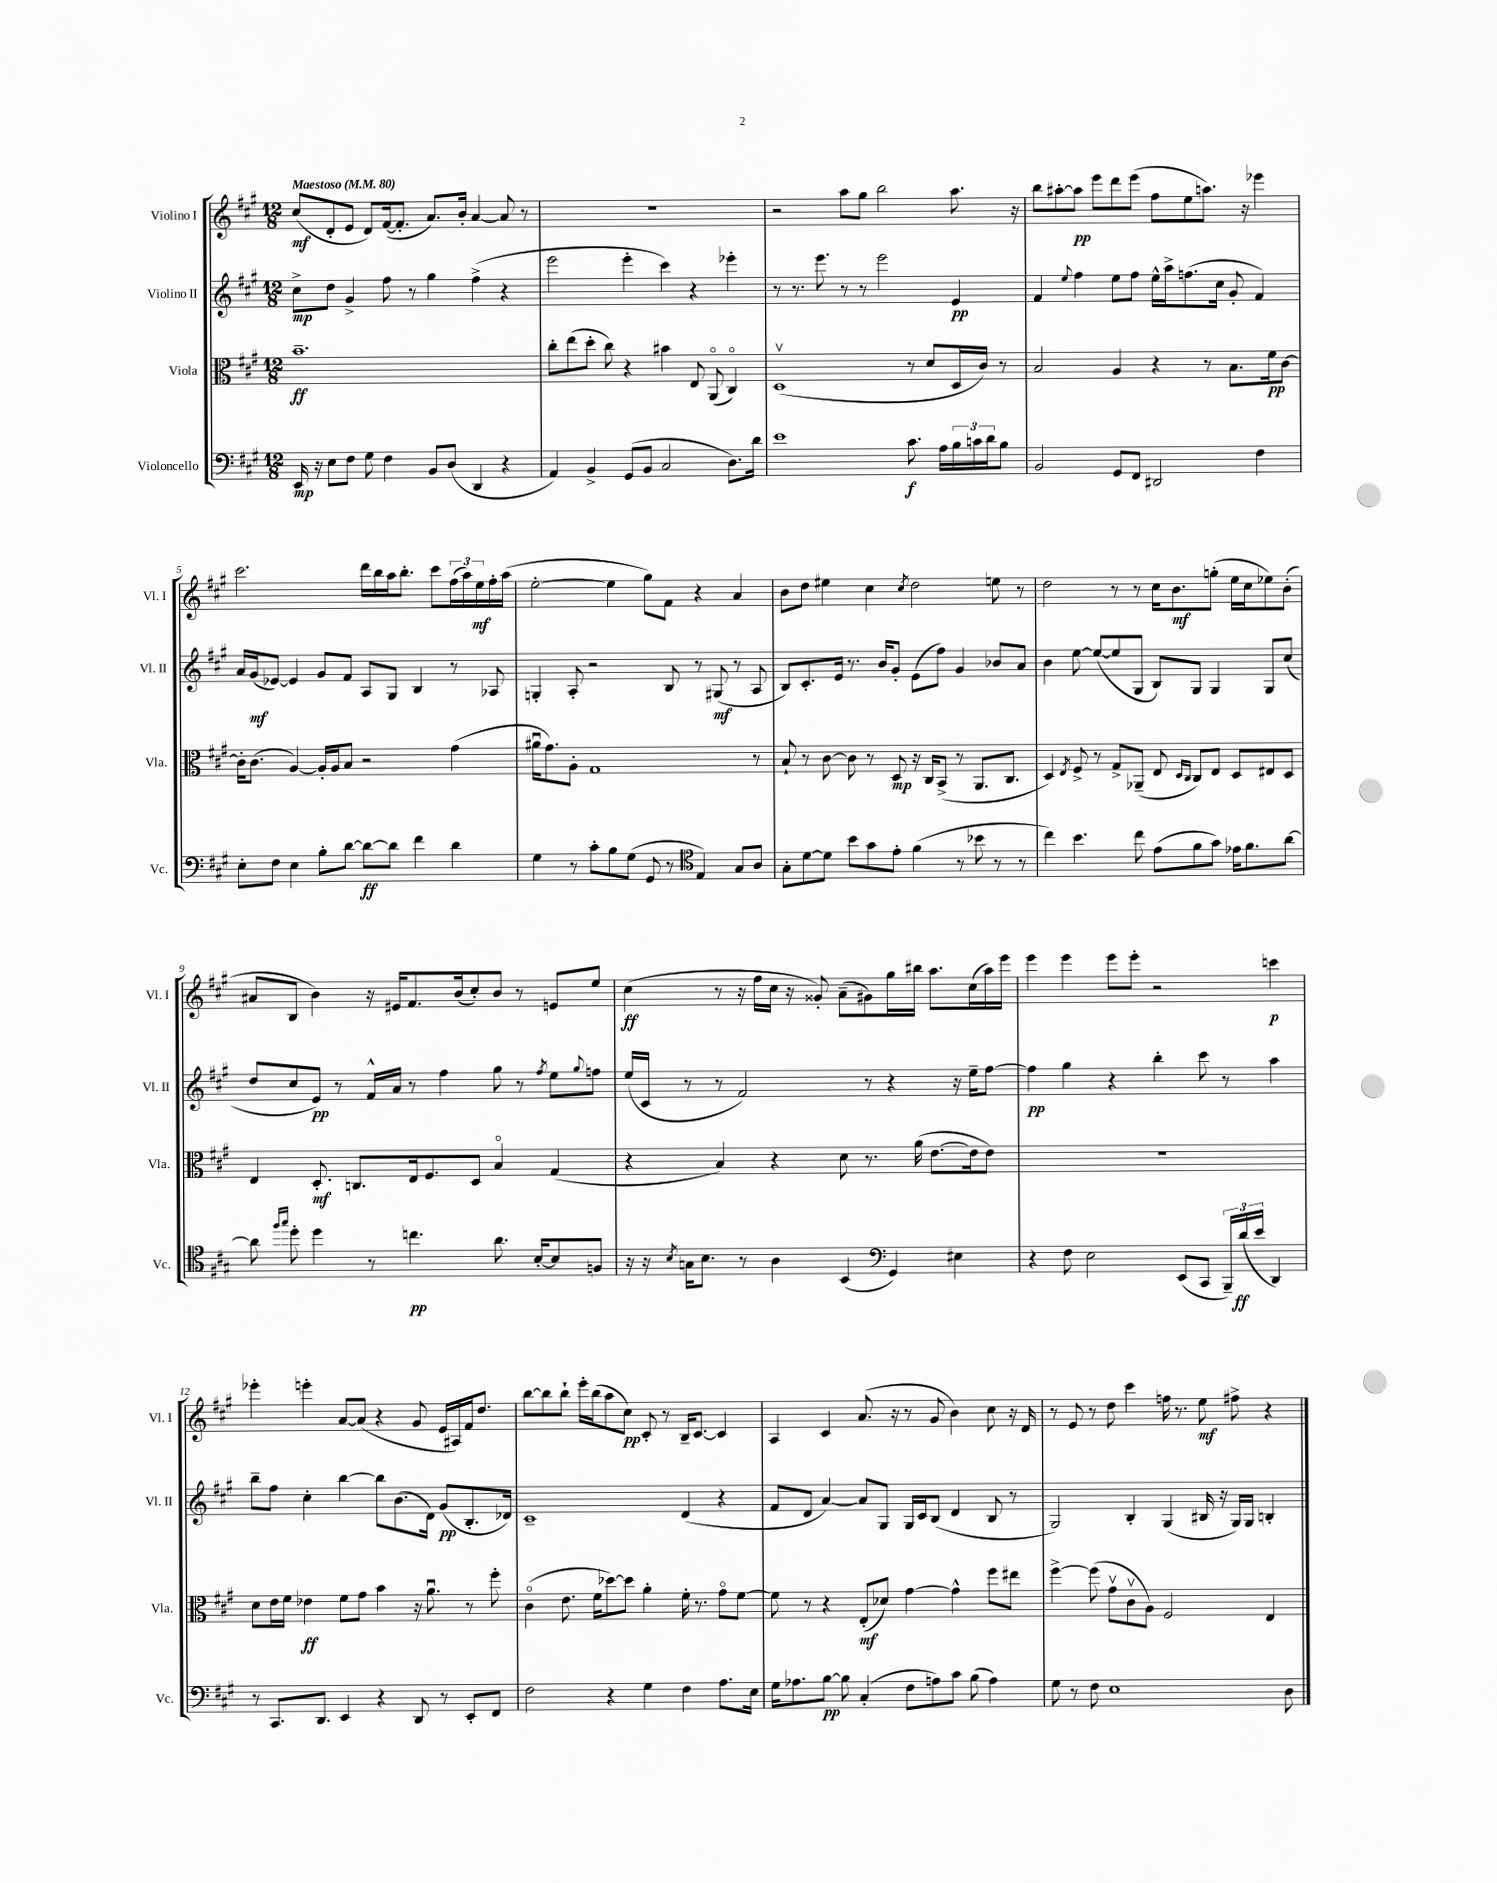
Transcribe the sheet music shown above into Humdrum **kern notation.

**kern	**dynam	**kern	**dynam	**kern	**dynam	**kern	**dynam
*part4	*part4	*part3	*part3	*part2	*part2	*part1	*part1
*staff4	*staff4	*staff3	*staff3	*staff2	*staff2	*staff1	*staff1
*I"Violoncello	*	*I"Viola	*	*I"Violino II	*	*I"Violino I	*
*I'Vc.	*	*I'Vla.	*	*I'Vl. II	*	*I'Vl. I	*
*clefF4	*	*clefC3	*	*clefG2	*	*clefG2	*
*k[f#c#g#]	*	*k[f#c#g#]	*	*k[f#c#g#]	*	*k[f#c#g#]	*
*M12/8	*	*M12/8	*	*M12/8	*	*M12/8	*
*MM80	*	*MM80	*	*MM80	*	*MM80	*
=1	=1	=1	=1	=1	=1	=1	=1
!	!	!	!	!	!	!LO:TX:a:B:t=Maestoso	!
16EE/	mp	1.b~	ff	8cc#^\L	mp	(8cc#/L	mf
16r	.	.	.	.	.	.	.
8E\L	.	.	.	8dd\J	.	8d'/	.
8F#\J	.	.	.	4g#^/	.	8e/J	.
8G#\	.	.	.	.	.	8d/L)	.
4F#\	.	.	.	8ff#\	.	([16f#/k	.
.	.	.	.	.	.	8.f#'/J]	.
.	.	.	.	8r	.	.	.
8BB/L	.	.	.	4gg#\	.	8.a/L)	.
(8D/J	.	.	.	.	.	.	.
.	.	.	.	.	.	16b'/Jk	.
4DD/	.	.	.	(4ff#^\	.	[4a/	.
4r	.	.	.	4r	.	8a/]	.
.	.	.	.	.	.	8r	.
=2	=2	=2	=2	=2	=2	=2	=2
4AA/)	.	8cc#'\L	.	2eee\	.	1.r	.
.	.	(8ee\	.	.	.	.	.
4BB^/	.	8dd'\J	.	.	.	.	.
.	.	8cc#\)	.	.	.	.	.
(8GG#/L	.	4r	.	4eee'\	.	.	.
8BB/J	.	.	.	.	.	.	.
2C#/	.	4b#X\	.	4ccc#\)	.	.	.
.	.	8E/	.	4r	.	.	.
.	.	(8AA/	.	.	.	.	.
8.D\L)	.	4C#/)	.	4eee-X'\	.	.	.
16d\Jk	.	.	.	.	.	.	.
=3	=3	=3	=3	=3	=3	=3	=3
1e	.	(1Dv	.	8r	.	2r	.
.	.	.	.	8.r	.	.	.
.	.	.	.	8.eee\	.	.	.
.	.	.	.	8r	.	8aa\L	.
.	.	.	.	8r	.	8gg#\J	.
.	.	.	.	2eee\	.	2bb\	.
8.c#\	f	8r	.	.	.	.	.
.	.	8d/L	.	.	.	.	.
16A\LL	.	.	.	.	.	.	.
24B\	.	16D/L	.	4e/	pp	8.aa\	.
24cn\	.	.	.	.	.	.	.
.	.	16c#/JJ)	.	.	.	.	.
24d\J	.	.	.	.	.	.	.
8B\J	.	8r	.	.	.	.	.
.	.	.	.	.	.	16r	.
=4	=4	=4	=4	=4	=4	=4	=4
2BB/	.	2B/	.	4f#/	.	8bb\L	.
.	.	.	.	.	.	[8aa#X'\	.
.	.	.	.	8qqee/	.	.	.
.	.	.	.	4ff#\	.	8aa#\J]	pp
.	.	.	.	.	.	8eee\L	.
8GG#/L	.	4A/	.	8ee\L	.	8ddd\	.
8FF#/J	.	.	.	8ff#\J	.	(8eee\J	.
2DD#X/	.	4r	.	16ee^^\LL	.	8ff#\L	.
.	.	.	.	16aa^\J	.	.	.
.	.	.	.	(8.ffn\	.	8ee\	.
.	.	8r	.	.	.	8.aan\J)	.
.	.	.	.	16cc#\Jk	.	.	.
.	.	8.B\L	.	8g#'/	.	.	.
.	.	.	.	.	.	16r	.
4F#\	.	.	.	4f#/)	.	4eee-X\	.
.	.	16f#\k	pp	.	.	.	.
.	.	[8c#\J	.	.	.	.	.
!!LO:LB:g=z
=5	=5	=5	=5	=5	=5	=5	=5
8E'\L	.	16c#'\KL]	.	16a/LL	.	2.ccc#\	.
.	.	(8.c#\J	.	(16g#/J	mf	.	.
8F#\J	.	.	.	[8e-X/J)	.	.	.
4E\	.	[4A/)	.	4e-/]	.	.	.
8B'\L	.	16A'/LL]	.	8g#/L	.	.	.
.	.	16A/J	.	.	.	.	.
[8d\J	.	8B/J	.	8f#/J	.	.	.
8d\L_	ff	2r	.	8A/L	.	16ddd\LL	.
.	.	.	.	.	.	16bb\	.
8d\J]	.	.	.	8G#/J	.	16aa\J	.
.	.	.	.	.	.	8.bb'\J	.
4f#\	.	.	.	4B/	.	.	.
.	.	.	.	.	.	8ccc#\L	.
4d\	.	(4g#\	.	8r	.	(24ff#\L	.
.	.	.	.	.	.	24aa\)	.
.	.	.	.	.	.	24ee\	mf
.	.	.	.	8A-X/	.	16ff#'\	.
.	.	.	.	.	.	(16aa\JJ	.
=6	=6	=6	=6	=6	=6	=6	=6
4G#\	.	16a#Xu\KL	.	4Gn'/	.	[2ee'\	.
.	.	8.g#\)	.	.	.	.	.
8r	.	8A'\J	.	8A'/	.	.	.
8c#'\L	.	1G#	.	2r	.	.	.
8B\	.	.	.	.	.	4ee\]	.
(8G#\J	.	.	.	.	.	.	.
8GG#/	.	.	.	.	.	8gg#\L)	.
8r	.	.	.	8B/	.	8f#\J	.
*clefC4	*	*	*	*	*	*	*
4E/)	.	.	.	8r	.	4r	.
.	.	.	.	(8G#X/	mf	.	.
8G#/L	.	.	.	8r	.	4a/	.
8A/J	.	8r	.	8A/	.	.	.
=7	=7	=7	=7	=7	=7	=7	=7
8G#'\L	.	8B`/	.	8B/L)	.	8b\L	.
[8d\	.	8r	.	8.c#'/	.	8dd\J	.
8d\J]	.	[8c#\	.	.	.	4ee#X\	.
.	.	.	.	16e/Jk	.	.	.
8b\L	.	8c#\]	.	8.r	.	.	.
8g#\	.	8r	.	.	.	4cc#\	.
.	.	.	.	16b/KL	.	.	.
8e'\J	.	8D/	mp	8g#'/J	.	.	.
.	.	.	.	.	.	8qcc#/	.
(4f#\	.	16r	.	(8e\L	.	2dd\	.
.	.	16C#/KL	.	.	.	.	.
.	.	(8BB^/J	.	8ff#\J)	.	.	.
8r	.	8r	.	4g#/	.	.	.
8b-X\	.	8.AA/L	.	.	.	.	.
8r	.	.	.	8b-X/L	.	8een\	.
.	.	8.C#/J	.	.	.	.	.
8r	.	.	.	8a/J	.	8r	.
=8	=8	=8	=8	=8	=8	=8	=8
4cc#\)	.	4D/)	.	4b\	.	2dd\	.
.	.	8qE/	.	.	.	.	.
4.b\	.	8F#^/	.	[8ee\	.	.	.
.	.	8r	.	(8ee/L_	.	.	.
.	.	8G#^/L	.	8ee/]	.	8r	.
8cc#\	.	(8AA-X~/J	.	8G#/J	.	8r	.
(8e\L	.	8E/	.	8B/L)	.	16cc#\KL	.
.	.	.	.	.	.	8.b\	mf
.	.	16qqD/LL	.	.	.	.	.
.	.	16qqC#/JJ	.	.	.	.	.
8f#\	.	8C#/L)	.	8G#/J	.	.	.
8g#\J)	.	8E/J	.	4G#/	.	(8ggn'\J	.
16e-X\KL	.	8D/L	.	.	.	16ee\LL	.
8.f#\	.	.	.	.	.	16cc#\J	.
.	.	8E#X/	.	8G#/L	.	8ee-X\)	.
[8a\J	.	8D/J	.	(8cc#/J	.	(8b'\J	.
!!LO:LB:g=z
=9	=9	=9	=9	=9	=9	=9	=9
8a\]	.	4E/	.	8dd/L	.	8a#X/L	.
16qqff#/LL	.	.	.	.	.	.	.
16qqgg#/JJ	.	.	.	.	.	.	.
8dd'\	.	.	.	8cc#/	.	8B/J	.
4dd\	.	8.D'/	mf	8e/J)	pp	4b\)	.
.	.	.	.	8r	.	.	.
.	.	8.Cn/L	.	.	.	.	.
8r	.	.	.	16f#^^/LL	.	16r	.
.	.	.	.	16a/JJ	.	16e#X/KL	.
4.ccn\	pp	16E/k	.	8r	.	8.f#/	.
.	.	8.F#/	.	.	.	.	.
.	.	.	.	4ff#\	.	.	.
.	.	.	.	.	.	(16b/k	.
.	.	8D/J	.	.	.	8cc#'/)	.
8.a\	.	4B/	.	8gg#\	.	8b/J	.
.	.	.	.	8r	.	8r	.
[16B'/KL	.	.	.	.	.	.	.
.	.	.	.	8qff#/	.	.	.
8B/]	.	(4G#/	.	8ee\L	.	8en/L	.
.	.	.	.	8qqgg#/	.	.	.
8Fn/J	.	.	.	8ffn\J	.	8ee/J	.
=10	=10	=10	=10	=10	=10	=10	=10
16r	.	4r	.	(16ee/LL	.	(4cc#\	ff
16r	.	.	.	16c#/JJ	.	.	.
8qB/	.	.	.	.	.	.	.
16Gn\KL	.	.	.	8r	.	.	.
8.B\J	.	.	.	.	.	.	.
.	.	4B/)	.	8r	.	8r	.
8r	.	.	.	2f#/)	.	16r	.
.	.	.	.	.	.	16ff#\LL	.
4A\	.	4r	.	.	.	16cc#\JJ	.
.	.	.	.	.	.	16r	.
.	.	.	.	.	.	8g##X'/)	.
(4BB/	.	8d\	.	.	.	(8a~\L	.
.	.	8.r	.	8r	.	8g#X\)	.
*clefF4	*	*	*	*	*	*	*
4GG#/)	.	.	.	4r	.	16gg#\L	.
.	.	(16a\	.	.	.	16bb#X\JJ	.
.	.	[8.e\L	.	.	.	8.aa\L	.
4E#X\	.	.	.	16r	.	.	.
.	.	16e\k]	.	16ee~\KL	.	(16cc#\L	.
.	.	8e\J)	.	[8ff#\J	.	16aa\)	.
.	.	.	.	.	.	16eee\JJ	.
=11	=11	=11	=11	=11	=11	=11	=11
4r	.	1.r	.	4ff#\]	pp	4eee\	.
8F#\	.	.	.	4gg#\	.	4eee\	.
2E\	.	.	.	.	.	.	.
.	.	.	.	4r	.	8eee\L	.
.	.	.	.	.	.	8eee'\J	.
.	.	.	.	4bb'\	.	2r	.
(8EE/L	.	.	.	.	.	.	.
8CC#/J	.	.	.	8ccc#\	.	.	.
24BBB~/LL)	.	.	.	8r	.	.	.
(24d/	ff	.	.	.	.	.	.
24e/JJ	.	.	.	.	.	.	.
4DD/)	.	.	.	4aa\	.	4cccn\	p
!!LO:LB:g=z
=12	=12	=12	=12	=12	=12	=12	=12
8r	.	8d\L	.	8bb~\L	.	4eee-X'\	.
8.CC#/L	.	16e\L	.	8ff#\J	.	.	.
.	.	16f#\JJ	.	.	.	.	.
.	.	4e-X\	ff	4cc#'\	.	4eeen'\	.
8.DD/J	.	.	.	.	.	.	.
4EE/	.	8f#\L	.	[4bb\	.	[8a/L	.
.	.	8g#\J	.	.	.	(8a/J]	.
4r	.	4b\	.	8bb\L]	.	4r	.
.	.	.	.	(8.b\	.	.	.
8DD/	.	16r	.	.	.	8g#/	.
.	.	8.au\	.	16d\Jk)	.	.	.
8r	.	.	.	(8g#/L	pp	16e/LL	.
.	.	.	.	.	.	16A#X/)	.
8EE'/L	.	8r	.	8.B'/	.	16f#/J	.
.	.	.	.	.	.	8.dd/J	.
8FF#/J	.	8ff#'\	.	.	.	.	.
.	.	.	.	16d-X/Jk)	.	.	.
=13	=13	=13	=13	=13	=13	=13	=13
2F#\	.	(4c#\	.	1c#~	.	[8bb\L	.
.	.	.	.	.	.	8bb\]	.
.	.	8.e\	.	.	.	8bb`\J	.
.	.	.	.	.	.	16eee'\LL	.
.	.	16f#\KL	.	.	.	(16bb\J	.
4r	.	[8dd-X\)	.	.	.	8aa\	.
.	.	8dd-\J]	.	.	.	8cc#\J)	pp
4G#\	.	4a'\	.	.	.	8c#'/	.
.	.	.	.	.	.	8r	.
4F#\	.	16f#'\	.	(4d/	.	16B~/KL	.
.	.	8.r	.	.	.	[8.c#/J	.
8.A\L	.	8g#\L	.	4r	.	4c#/]	.
.	.	[8f#\J	.	.	.	.	.
16E\Jk	.	.	.	.	.	.	.
=14	=14	=14	=14	=14	=14	=14	=14
16G#\KL	.	8f#\]	.	8f#/L	.	4A/	.
8.A-X\	.	.	.	.	.	.	.
.	.	8r	.	8d/J	.	.	.
[8B\J	pp	4r	.	[4a/)	.	4c#/	.
8B\]	.	.	.	.	.	.	.
(4C#'/	.	(8E'/L	mf	8a/L]	.	(8.a/	.
.	.	8d-X/J)	.	8G#/J	.	.	.
.	.	.	.	.	.	16r	.
8F#\L	.	[4g#\	.	16G#/LL	.	8r	.
.	.	.	.	16c#/J	.	.	.
8An\)	.	.	.	(8B/J	.	8g#/	.
8c#\J	.	4g#^^\]	.	4d/	.	4b\)	.
(8B\	.	.	.	.	.	.	.
4A\)	.	8ff#\L	.	8B/	.	8cc#\	.
.	.	8ee#X\J	.	8r	.	16r	.
.	.	.	.	.	.	16d/	.
=15	=15	=15	=15	=15	=15	=15	=15
8G#\	.	[4ff#^\	.	2G#/)	.	8r	.
8r	.	.	.	.	.	8e/	.
8F#\	.	(8ff#\]	.	.	.	8r	.
1E	.	8g#v\L	.	.	.	8dd\	.
.	.	8c#v\	.	4B'/	.	4ccc#\	.
.	.	8A\J)	.	.	.	.	.
.	.	2F#/	.	(4G#/	.	16ffn\	.
.	.	.	.	.	.	8.r	.
.	.	.	.	16B#X/	.	8ee\	mf
.	.	.	.	16r	.	.	.
.	.	.	.	16G#/LL)	.	8ff#X^\	.
.	.	.	.	16G#/JJ	.	.	.
.	.	4E/	.	4Bn'/	.	4r	.
8D\	.	.	.	.	.	.	.
==	==	==	==	==	==	==	==
*-	*-	*-	*-	*-	*-	*-	*-
